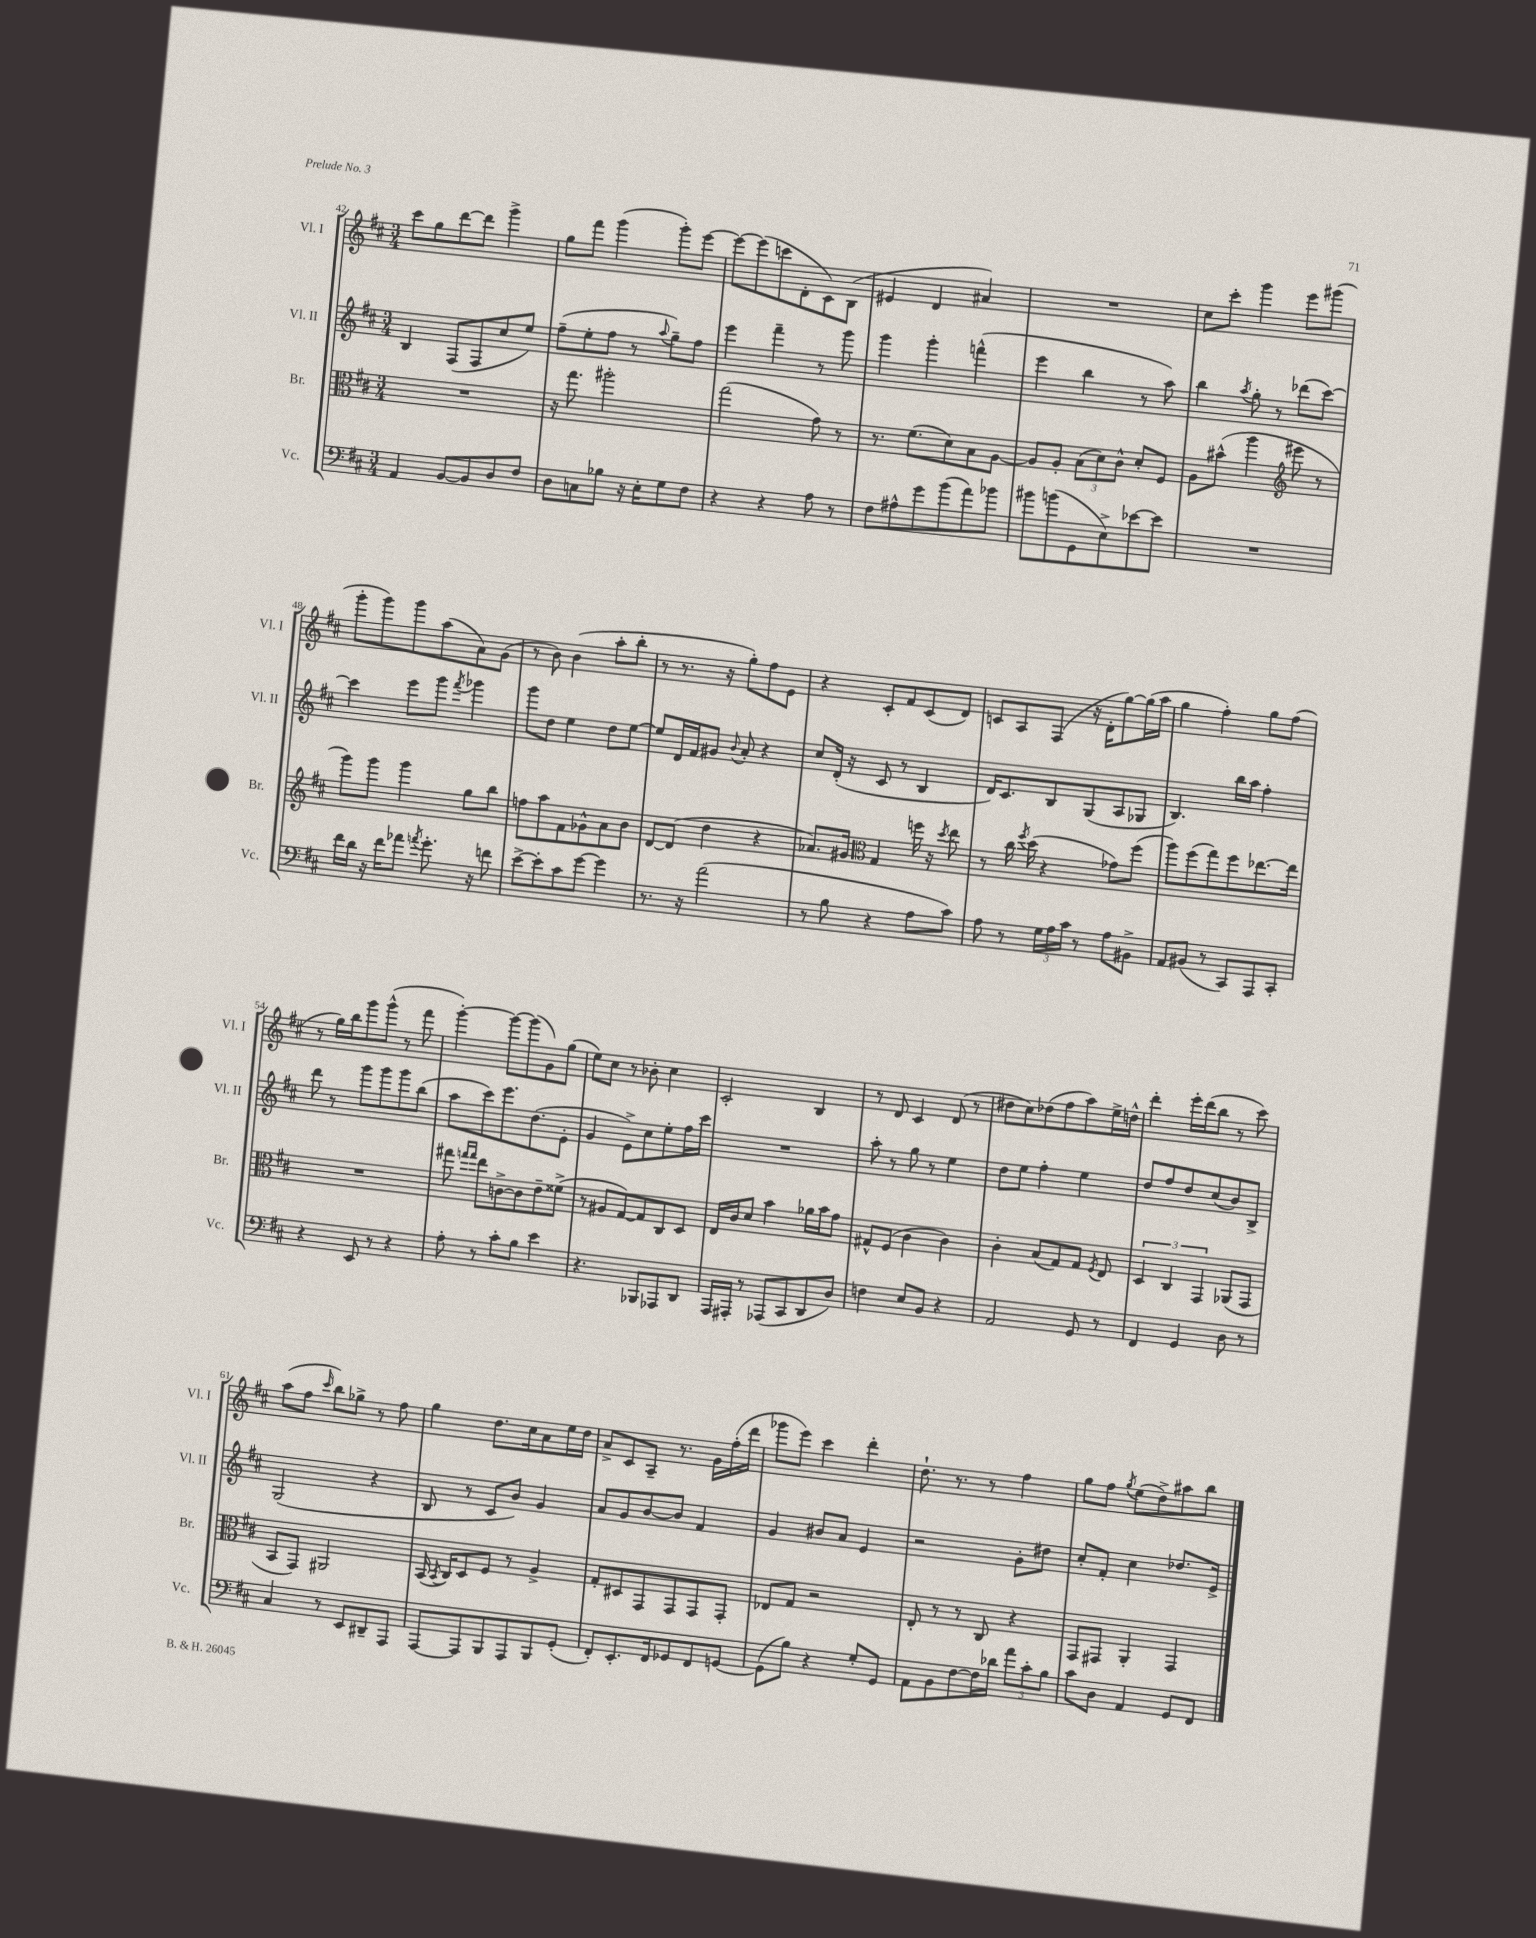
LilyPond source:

<<
\new StaffGroup <<
\new Staff = "s0" \with { instrumentName = "Vl. I" shortInstrumentName = "Vl. I" } {
    \clef treble \key d \major \numericTimeSignature \time 3/4
    \autoBeamOff cis'''8[ g''8 d'''8~ d'''8] g'''4-> |
    g''8[ fis'''8] g'''4( g'''8[-.) e'''8]~ |
    e'''8[~ e'''8( c'''8 d'8-. cis'8) b8]( |
    eis'4 d'4 ais'4) |
    R2. |
    cis''8[ cis'''8]-. g'''4 e'''8[ gis'''8]( |
    g'''8[-. g'''8) g'''8 a''8( a'8) g'8]( |
    r8 b'8) b'4( a''8[-. b''8]-. |
    r8 r8. r16 g''8[-.) fis''8 e'8] |
    r4 cis'8[-. fis'8 cis'8( d'8]) |
    c'8[ a8 fis8]( r16 d'16[-. g''8~) g''16( a''16] |
    g''4 fis''4-.) g''8[ fis''8]( |
    r8 g''16[) b''16 g'''8 g'''8]-^( r8 fis'''8 |
    g'''4~-.) g'''8[~ g'''8( g'8) g''8]( |
    e''8[) cis''8] r8 bes'8-. cis''4 |
    cis'2-. b4 |
    r8 d'8 cis'4 d'8( r8 |
    dis''8[ cis''8) des''8( fis''8 a''8) e''16-> d''16]-^ |
    d'''4-. e'''16[-. d'''16( b''8] r8 cis'''8) |
    a''8[( fis''8] \grace { cis'''16 } b''8[) ges''8]-> r8 fis''8 |
    g''4 d''8.[ cis''16 a'8 e''16 d''16] |
    a'8[-> cis'8 a8]-- r8. g'16[ fis''16-.( d'''16] |
    ges'''8[ e'''8]) cis'''4 d'''4-. |
    d''8.-! r8. r8 fis''4 |
    g''8[ fis''8] \acciaccatura { g''8 } e''8[( d''8->) ais''8 b''8] \bar "|." |
}
\new Staff = "s1" \with { instrumentName = "Vl. II" shortInstrumentName = "Vl. II" } {
    \clef treble \key d \major \numericTimeSignature \time 3/4
    \autoBeamOff b4 fis8[( fis8 cis''8 e''8]) |
    fis''8[--( e''8-. fis''8] r8 \appoggiatura { a''8 } g''8[--) fis''8] |
    e'''4 fis'''4-- r8 g'''8 |
    g'''4 g'''4-. f'''4-^( |
    e'''4 b''4 r8 a''8) |
    b''4 \acciaccatura { a''8 } g''8-. r8 des'''8[( cis'''8]~) |
    cis'''4 e'''8[ g'''8] \acciaccatura { fis'''8 } ges'''4 |
    g'''8[ d''8] e''4 d''8[ e''8]~ |
    e''8[ d'16 fis'16 gis'8] \appoggiatura { b'8 } a'8-. r4 |
    cis''8[ d'16]-.( r16 cis'8 r8 b4 |
    d'16[) cis'8. b8 g8( a8 ges8] |
    b4.) b''16[ a''16] fis''4-. |
    d'''8 r8 g'''8[ g'''8 g'''8 b''8]( |
    a''8[ cis'''8) e'''8. d''8.( e'8]-. |
    g'4 e'8[->) cis''8 e''8-. fis''16 cis'''16] |
    R2. |
    a''8-. r8 g''8 r8 e''4 |
    d''8[ e''8] fis''4-. e''4 |
    d''8[ fis''8 d''8 cis''8( b'8) b8]-> |
    g2( r4 |
    b8 r8 cis'8[ b'8]) g'4 |
    a'8[ g'8 b'8~ b'8] fis'4 |
    g'4 bis'8[ a'8] e'4 |
    r2 g'8[-. dis''8] |
    cis''8[-. fis'8]-. cis''4 des''8.[ e'16]-> \bar "|." |
}
\new Staff = "s2" \with { instrumentName = "Br." shortInstrumentName = "Br." } {
    \clef alto \key d \major \numericTimeSignature \time 3/4
    \autoBeamOff R2. |
    r16 g''8. ais''2-. |
    g''2( g'8) r8 |
    r8. fis'8.[( d'8) b8 a8]~ |
    a8[ a8]-. \tuplet 3/2 { b8[( d'8) cis'8]-^ } d'8[-. fis8] |
    a8[ bis'8]-^( a''4 \clef treble eis'''8 r8 |
    g'''8[) g'''8] g'''4 g''8[ b''8] |
    f''8[ a''8 fis'8 ges'8-^ a'8 b'8] |
    d'8[~ d'8]( d''4 r4 |
    aes'8.[) gis'16] \clef alto g4 f''16 r16 \acciaccatura { d''8 } e''8 |
    r8 cis''16 \acciaccatura { fis''8 } d''16( r4 ges'8[) fis''8]( |
    a''8[) fis''8( g''8) fis''8 ees''8.~ ees''16] |
    R2. |
    gis''8 \grace { g''16[ g''16] } e''8[ c'8~-> c'8 e'8-- fisis'8]->( |
    r8 ais8[ g8~) g8 cis8 d8] |
    e16[ cis'16 d'8] b'4 aes'16[ b'16 g'8] |
    gis8[-^ fis8]( cis'4 cis'4) |
    cis'4-. b8[( g8) g8] \acciaccatura { fis8 } e8 |
    \tuplet 3/2 { d4 cis4 g,4 } aes,8[( g,8] |
    b,8[ g,8]) ais,2 |
    b,16( \acciaccatura { b,8 } cis16[) d8 fis8] r8 a4-> |
    g8[-. dis8 g,8 g,8 g,8 g,8]-. |
    ees8[ g8] r2 |
    e8-. r8 r8 cis8 r4 |
    g,8[ gis,8] a,4-. gis,4 \bar "|." |
}
\new Staff = "s3" \with { instrumentName = "Vc." shortInstrumentName = "Vc." } {
    \clef bass \key d \major \numericTimeSignature \time 3/4
    \autoBeamOff a,4 b,8[~ b,8 d8 fis8] |
    d8[ c8 bes8] r16 e16[-. g8 fis8] |
    r4 r4 a8 r8 |
    fis8[ ais8-^ g'8 b'8( a'8) bes'8] |
    bis'8[ b'8( g,8 e8->) ees'8~ ees'8] |
    R2. |
    fis'16[ d'16] r16 fis'16[ aes'8] \acciaccatura { a'8 } g'8.-. r16 f'8 |
    e'8[~-> e'8-. cis'8 g'8]~ g'4 |
    r8. r16 a'2( |
    r8 b8 r4 a8[ cis'8]) |
    a8 r8 \tuplet 3/2 { g16[ a16 cis'16] } r8 a8[ bis,8]-> |
    a,8[ bis,8]( r8 cis,8[) a,,8 cis,8]-. |
    r4 e,8 r8 r4 |
    a8-. r8 cis'8[-. b8] e'4 |
    r4. bes,,8[ aes,,8 d,8] |
    a,,16[ ais,,16]-. r8 aes,,8[( cis,8 d,8 d8]) |
    f4 e8[ b,8] r4 |
    a,2 g,8 r8 |
    fis,4 g,4 d8 r8 |
    cis4 r8 e,8[ dis,8-- a,,8] |
    a,,8[~ a,,8 b,,8 a,,8 b,,8 g,8]-.( |
    fis,8[-.) e,8.-. fis,16 ges,8 fis,8 g,8]~ |
    g,8[( b8]) r4 g8[-. g,8] |
    a,8[ b,8 fis8~ fis16 des'16] \tuplet 3/2 { a'8[ cis'8-. b8] } |
    cis'8[ d8] a,4 g,8[ fis,8] \bar "|." |
}
>>
>>
\layout { \context { \Score currentBarNumber = #42 } }
